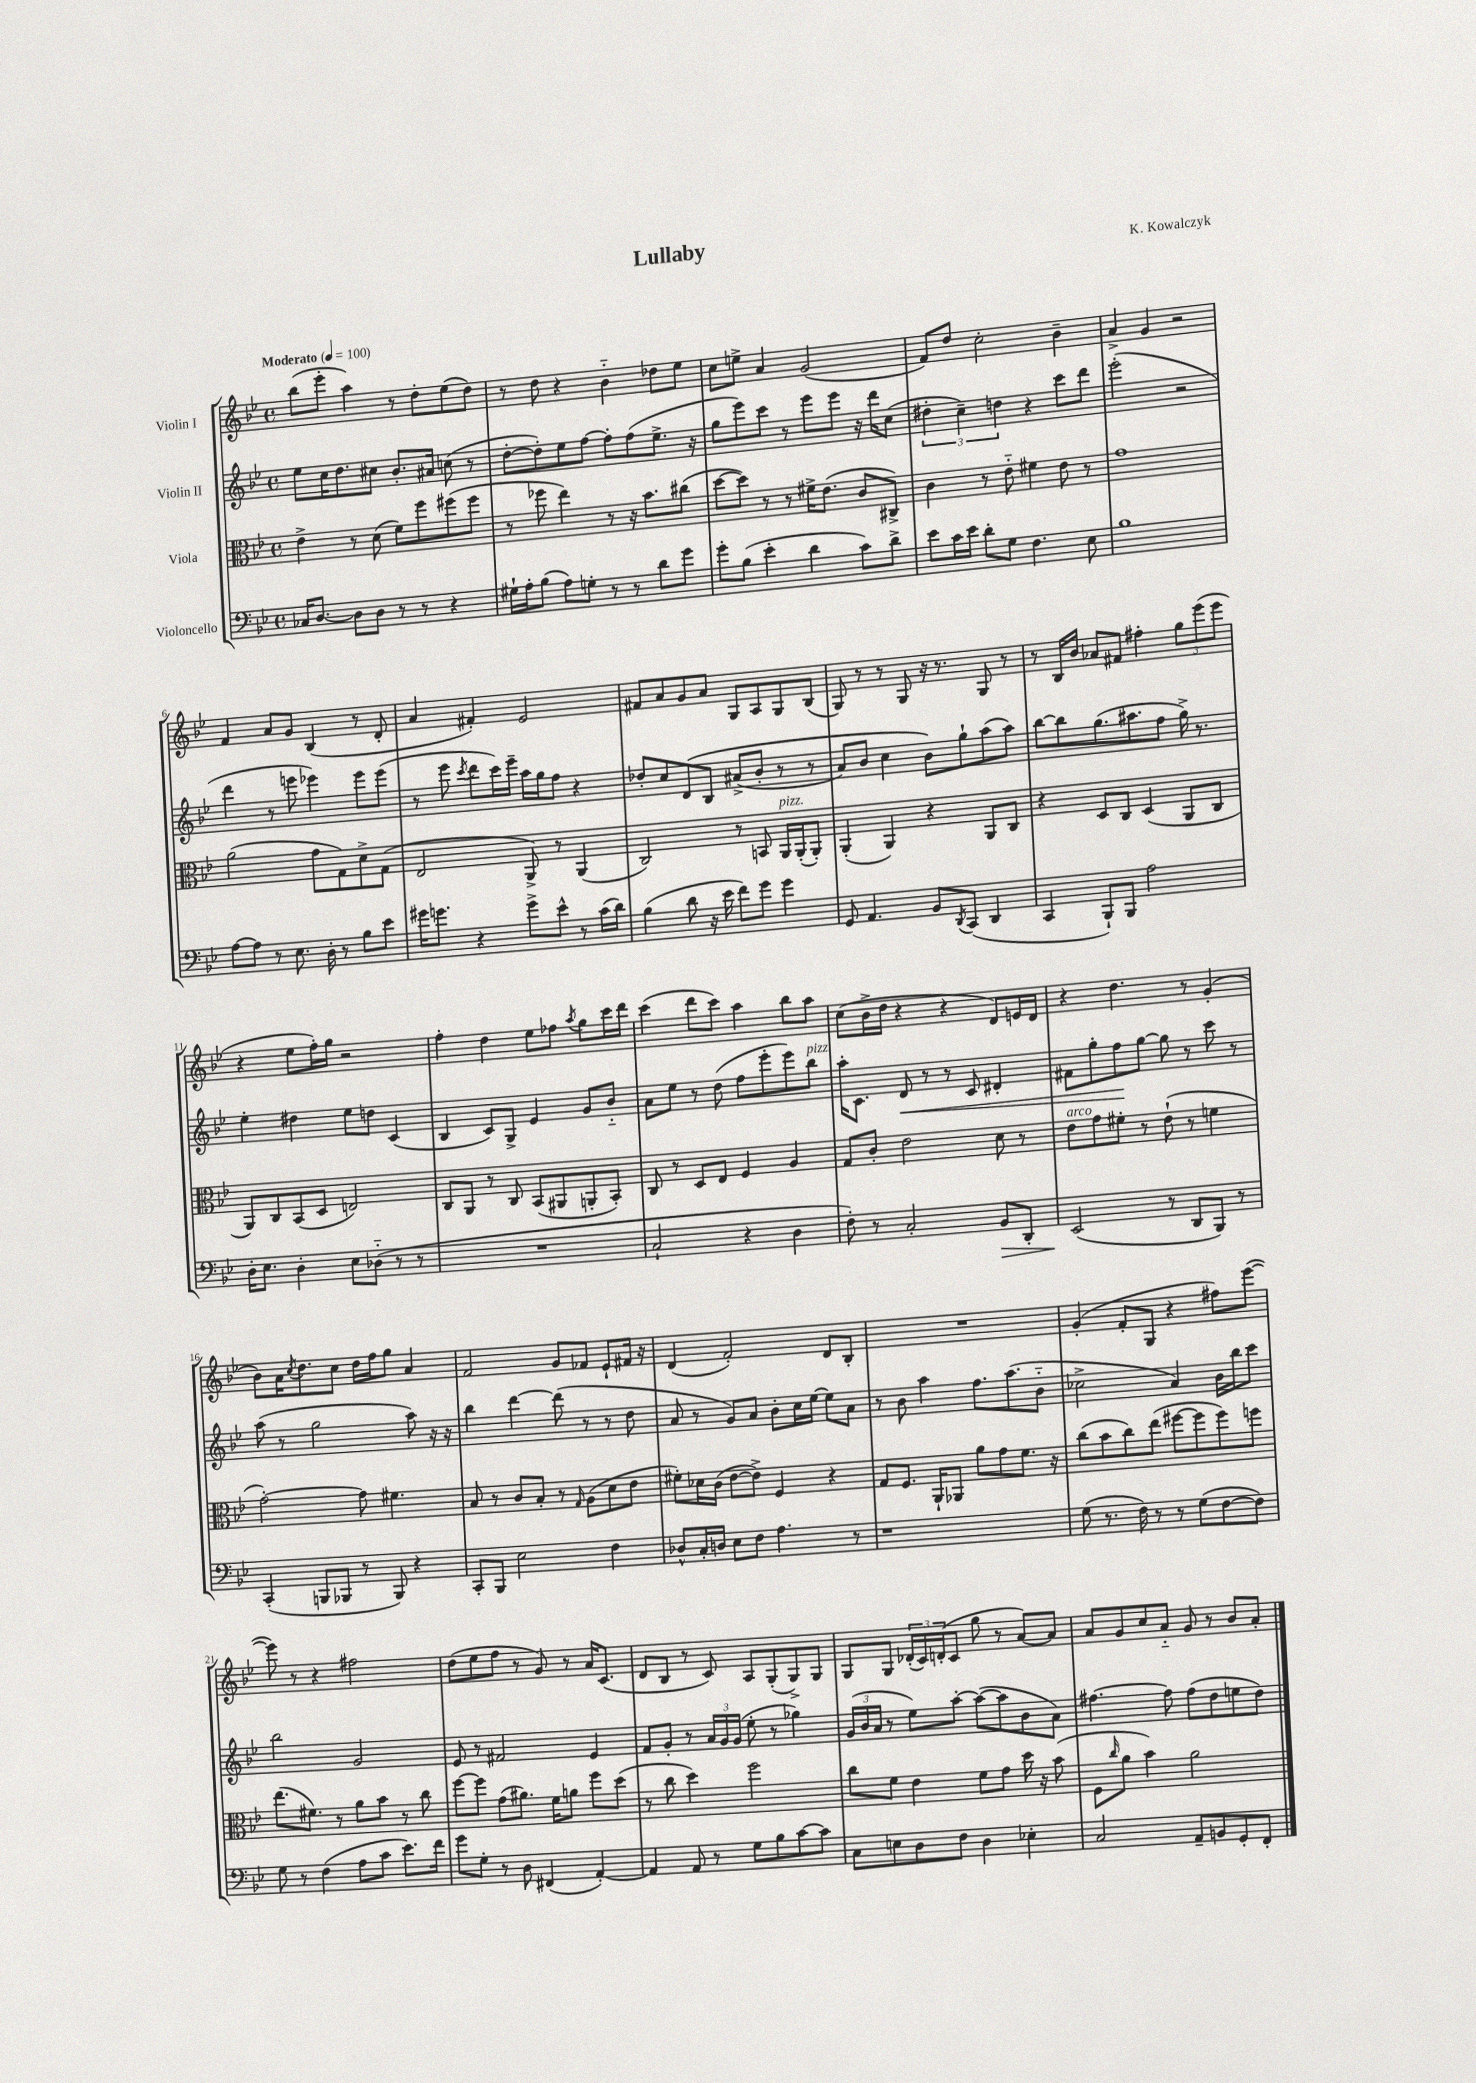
\header { title = "Lullaby" composer = "K. Kowalczyk" }
<<
\new StaffGroup <<
\new Staff = "s0" \with { instrumentName = "Violin I" } {
    \clef treble \key bes \major \defaultTimeSignature \time 4/4 \tempo "Moderato" 4 = 100
    bes''8( ees'''8-. a''4) r8 d''8-. ees''8( d''8) |
    r8 d''8 r4 bes'4-_ des''8 ees''8 |
    c''8 e''8-> a'4 g'2( |
    f'8) d''8 c''2-. bes'4-- |
    a'4-> g'4 r2 |
    f'4 a'8 g'8 bes4( r8 d'8-. |
    a'4 fis'4-.) ees'2 |
    fis'8 a'8 g'8 a'8 g8 a8 g8 bes8( |
    g8) r8 r8 g8 r16 r8. g8 r8 |
    r8 bes16 bes'16 aes'8 fis'8 fis''4-. \tuplet 3/2 { g''8 ees'''8( ees'''8 } |
    r4 ees''8 f''16-.) g''16 r2 |
    f''4-. d''4 ees''8 fes''8 \acciaccatura { a''8 } g''8 c'''16 d'''16 |
    c'''4( d'''8 c'''8) a''4 bes''8 a''8 |
    c''8( bes'16-> d''16 r4 r4 d'8) e'16 d'16 |
    r4 d''4. r8 g'4-.( |
    bes'8) a'16 \acciaccatura { c''8 } d''8. c''8 d''16 f''16 g''8 a'4 |
    f'2 g'8 fes'8 ees'8-! fis'16 r16 |
    d'4( f'2-.) d'8 bes8-. |
    R1 |
    g'4-.( f'8-. g8 r4 fis''8) ees'''8~( |
    ees'''8) r8 r4 fis''2 |
    d''8( ees''8 f''8 r8 g'8) r8 a'16 c'8.( |
    d'8 bes8 r8 c'8) a8 g8-.( g8->) g8 |
    g8 g8 \tuplet 3/2 { des'16-.( c'16) d'16-.( } c'8 g''8 r8 a'8~) a'8 |
    a'8 g'8 c''8 a'8-_ g'8 r8 bes'8 a'8-. \bar "|." |
}
\new Staff = "s1" \with { instrumentName = "Violin II" } {
    \clef treble \key bes \major \defaultTimeSignature \time 4/4
    ees''8 c''16 d''8. cis''8 bes'8.-. ais'16 c''8( r8 |
    d''8~-. d''8-.) ees''8 f''8~ f''8-. f''8( ees''8.-> r16 |
    g''8 ees'''8) c'''8 r8 ees'''8 ees'''8 r16 d'''16 c''8( |
    \tuplet 3/2 { dis''4-. c''4--) d''4 } r4 c'''8 d'''8 |
    ees'''2-.( r2 |
    d'''4 r8 e'''8 ees'''4) ees'''8 ees'''8( |
    r8 ees'''8 \acciaccatura { c'''8 } d'''8 c'''16) ees'''16-- a''16 g''16 f''8 r4 |
    des''8-. c''8 d'8\( bes8 ais'8->( bes'8-. r8 r8 |
    a'8) bes'8 c''4 bes'8\) g''8-! a''8( a''8) |
    bes''8~ bes''8 g''8.( ais''8. f''8 g''16->) r8. |
    ees''4-. dis''4 ees''8 d''8 c'4( |
    bes4 c'8) g8-> ees'4 g'8 bes'8-_ |
    a'8 ees''8 r8 d''8( f''8 ees'''8-. ees'''8) bes''8^\markup { \italic "pizz." } |
    a''16-. c'8. d'8\< r8 r8 c'8 dis'4-. |
    fis'8 g''8-. f''8\! g''8~ g''8 r8 c'''8 r8 |
    a''8( r8 g''2 a''8) r16 r16 |
    bes''4 d'''4~ d'''8( r8 r8 d''8 |
    a'8 r8 g'8) a'8 bes'8-. c''16 ees''16~ ees''8 a'8 |
    r8 bes'8 a''4 f''8. a''8.( bes'8-_ |
    ces''2-> a'4) bes'16 bes''16 c'''8 |
    bes''2 g'2 |
    ees'8 r8 fis'2 ees'4 |
    f'8 g'8-. r8 \tuplet 3/2 { a'16 g'16 g'16( } ees''8-. r8 ges''4) |
    \tuplet 3/2 { g'16( bes'16 a'16 } r8 ees''8) a''8~-. a''8~( a''8 bes'8 a'8) |
    fis''4.~ fis''8 fis''8( d''8 e''8 d''8) \bar "|." |
}
\new Staff = "s2" \with { instrumentName = "Viola" } {
    \clef alto \key bes \major \defaultTimeSignature \time 4/4
    ees'4-> r8 d'8( f'8) f''8 fis''8( fis''8 |
    r8 fes''8 ees''4) r8 r16 bes'8. cis''8( |
    d''8~ d''8) r8 r8 fis'16-> ees'8.( c'8 cis8->) |
    c'4 r8 ees'8-_ fis'4 ees'8 r8 |
    g'1 |
    a'2( g'8 g8) d'8-> g8( |
    ees2 a,8->) r8 a,4( |
    c2) r8 b,8 a,16^\markup { \italic "pizz." } a,16-.( a,8-.) |
    a,4-.( a,4) r4 a,8 c8 |
    r4 d8 c8 d4( a,8 c8 |
    a,8) c8 bes,8( d8 e2) |
    c8 a,8 r8 c8 bes,8( ais,8 a,8-. bes,8-.) |
    c8 r8 d8 ees8 f4 a4 |
    g8 c'8-. ees'2 d'8 r8 |
    ees'8^\markup { \italic "arco" } g'8 fis'8-. r8 ees'8-!( r8 f'4 |
    g'2~-.) g'8 fis'4. |
    bes8 r8 c'8 bes8-. r8 \grace { g16 } a8( d'8 ees'8 |
    fis'8-.) des'16 c'16( ees'8~ ees'8->) f4 r4 |
    g8 f8. a,16-! aes,8 a'8 g'8 f'8. r16 |
    c''8( bes'8 c''8) ees''8( fis''8~ fis''8 fis''8) f''8 |
    ees''8.( fis'8.) r8 a'8 bes'8 r8 c''8 |
    f''8~ f''8 g'8( ais'8.) f'16 a'8 f''8 d''8( |
    r8 c''8 d''4) f''2 |
    c''8 f'8 ees'4 f'8 g'8 d''16 r16 bes'8( |
    f8 \grace { c''16 } a'8 bes'4) a'2 \bar "|." |
}
\new Staff = "s3" \with { instrumentName = "Violoncello" } {
    \clef bass \key bes \major \defaultTimeSignature \time 4/4
    ces16 d8.~ d8 d8 r8 r8 r4 |
    gis16-! a16-. bes8( a8) g8-. r8 r8 d'8 g'8 |
    g'8-. bes8( ees'4-. d'4 c'8) d'8-> |
    ees'8 c'16 ees'16 d'8-. g8 f4. ees8 |
    bes1 |
    a8~ a8 r8 ees8. d16-. r8 bes8 ees'8 |
    gis'16 g'8. r4 g'8-> ees'8-^ r8 c'16( d'16) |
    bes4( d'8 r16 ees'16 f'8) g'8 g'4 |
    g,8 a,4. bes,8 \acciaccatura { d,8 } c,8( d,4 |
    c,4 bes,,8-!) bes,,8 a2 |
    d16-. ees8. d4-. ees8 des8-_( r8 r8 |
    R1 |
    c2-! r4 d4 |
    f8-.) r8 c2-. bes,8\> d,8-. |
    ees,2\!( r8 d,8 bes,,8) r8 |
    c,4-.( b,,8 bes,,8 r8 bes,,8) r4 |
    c,8-. bes,,8 ees2 f4 |
    des8-^ c16-. d16 ees8 f8 a4. r8 |
    r1 |
    g8( r8. f16) r8 r8 g8( f8~ f8) |
    g8 r8 f4( a8 c'8 ees'8.) f'16 |
    g'8 g8-. r8 d8 fis,4( a,4~-.) |
    a,4 a,8 r8 g8 bes8 c'8~ c'8 |
    c8 e8 d8 f8 d4 ees4-. |
    c2 a,8-- b,8 g,8-. f,8-. \bar "|." |
}
>>
>>
